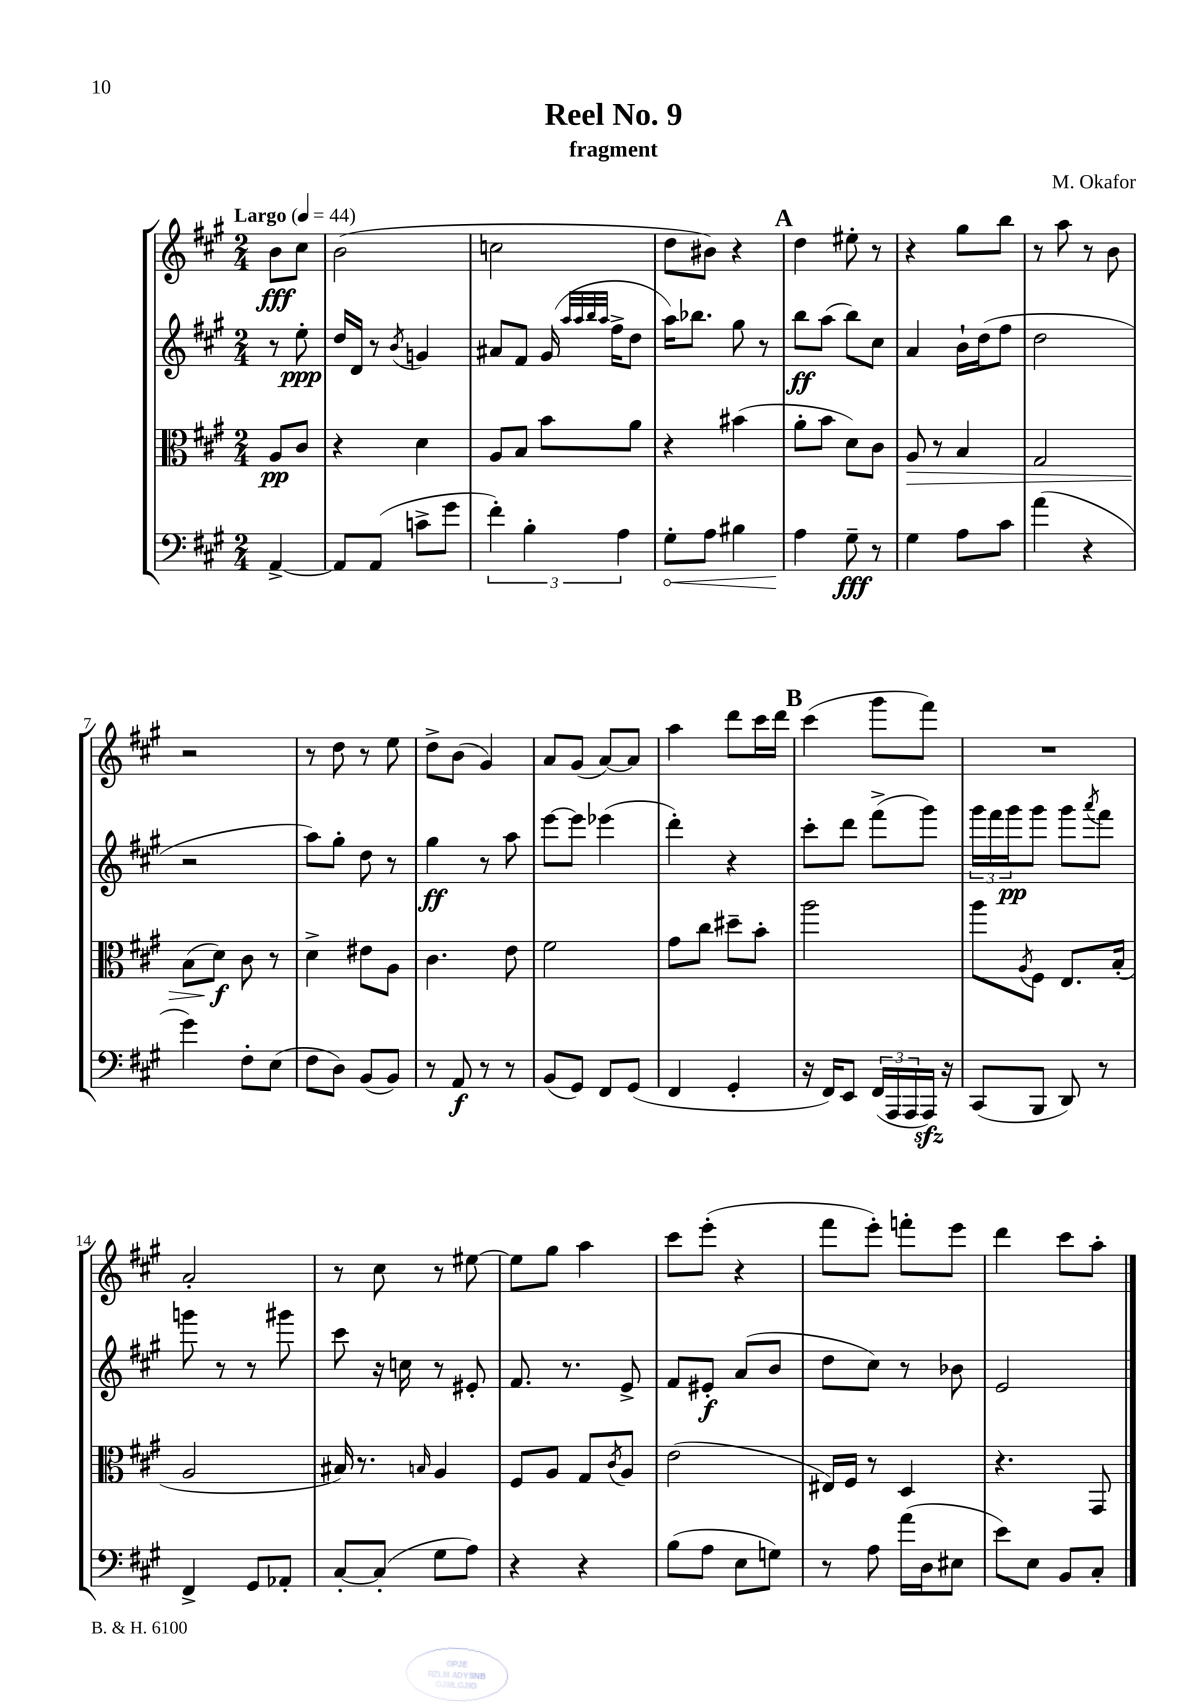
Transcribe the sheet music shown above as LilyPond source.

\header { title = "Reel No. 9" composer = "M. Okafor" subtitle = "fragment" }
<<
\new StaffGroup <<
\new Staff = "s0" {
    \clef treble \key a \major \numericTimeSignature \time 2/4 \partial 4 \tempo "Largo" 4 = 44
    b'8\fff cis''8 |
    b'2( |
    c''2 |
    d''8 bis'8) r4 |
    \mark \markup { \bold "A" } d''4 eis''8-. r8 |
    r4 gis''8 b''8 |
    r8 a''8 r8 b'8 |
    r2 |
    r8 d''8 r8 e''8 |
    d''8-> b'8( gis'4) |
    a'8 gis'8( a'8~) a'8 |
    a''4 d'''8 cis'''16 d'''16 |
    \mark \markup { \bold "B" } cis'''4( gis'''8 fis'''8) |
    R2 |
    a'2-. |
    r8 cis''8 r8 eis''8~ |
    eis''8 gis''8 a''4 |
    cis'''8 e'''8-.( r4 |
    fis'''8 e'''8-.) f'''8-. e'''8 |
    d'''4 cis'''8 a''8-. \bar "|." |
}
\new Staff = "s1" {
    \clef treble \key a \major \numericTimeSignature \time 2/4 \partial 4
    r8 e''8-.\ppp |
    d''16 d'16 r8 \acciaccatura { b'8 } g'4 |
    ais'8 fis'8 gis'16( \grace { a''32 a''32 b''32 a''32 } fis''16-> d''8 |
    a''16) bes''8. gis''8 r8 |
    \mark \markup { \bold "A" } b''8\ff a''8( b''8) cis''8 |
    a'4 b'16-! d''16( fis''8 |
    d''2 |
    r2 |
    a''8) gis''8-. d''8 r8 |
    gis''4\ff r8 a''8 |
    e'''8~ e'''8 ees'''4( |
    d'''4-.) r4 |
    \mark \markup { \bold "B" } cis'''8-. d'''8 fis'''8->( gis'''8) |
    \tuplet 3/2 { gis'''16 fis'''16 gis'''16\pp } gis'''8 gis'''8 \acciaccatura { a'''8 } fis'''8 |
    g'''8 r8 r8 gis'''8 |
    cis'''8 r16 c''16 r8 eis'8-. |
    fis'8. r8. e'8-> |
    fis'8 eis'8-.\f a'8( b'8 |
    d''8 cis''8) r8 bes'8 |
    e'2 \bar "|." |
}
\new Staff = "s2" {
    \clef alto \key a \major \numericTimeSignature \time 2/4 \partial 4
    a8\pp cis'8 |
    r4 d'4 |
    a8 b8 b'8 a'8 |
    r4 bis'4( |
    \mark \markup { \bold "A" } a'8-. b'8 d'8) cis'8 |
    a8\> r8 b4 |
    gis2 |
    b8( d'8\f\!) cis'8 r8 |
    d'4-> eis'8 a8 |
    cis'4. e'8 |
    fis'2 |
    gis'8 cis''8 dis''8-- b'8-. |
    \mark \markup { \bold "B" } a''2 |
    a''8 \acciaccatura { a8 } fis8 e8. b16-.( |
    a2 |
    bis16) r8. \grace { b16 } a4 |
    fis8 a8 gis8 \acciaccatura { cis'8 } a8 |
    e'2( |
    eis16) fis16 r8 d4 |
    r4. gis,8 \bar "|." |
}
\new Staff = "s3" {
    \clef bass \key a \major \numericTimeSignature \time 2/4 \partial 4
    a,4~-> |
    a,8 a,8( c'8-> gis'8 |
    \tuplet 3/2 { fis'4-.) b4-. a4 } |
    \once \override Hairpin.circled-tip = ##t gis8-.\< a8 bis4 |
    \mark \markup { \bold "A" } a4\! gis8--\fff r8 |
    gis4 a8 cis'8 |
    a'4( r4 |
    gis'4) fis8-. e8( |
    fis8 d8) b,8( b,8) |
    r8 a,8\f r8 r8 |
    b,8( gis,8) fis,8 gis,8( |
    fis,4 gis,4-. |
    \mark \markup { \bold "B" } r16 fis,16) e,8 \tuplet 3/2 { fis,16( a,,16 a,,16 } a,,16\sfz) r16 |
    cis,8( b,,8 d,8) r8 |
    fis,4-> gis,8 aes,8-. |
    cis8~-. cis8-.( gis8 a8) |
    r4 r4 |
    b8( a8 e8 g8) |
    r8 a8 a'16( d16 eis8 |
    e'8) e8 b,8 cis8-. \bar "|." |
}
>>
>>
